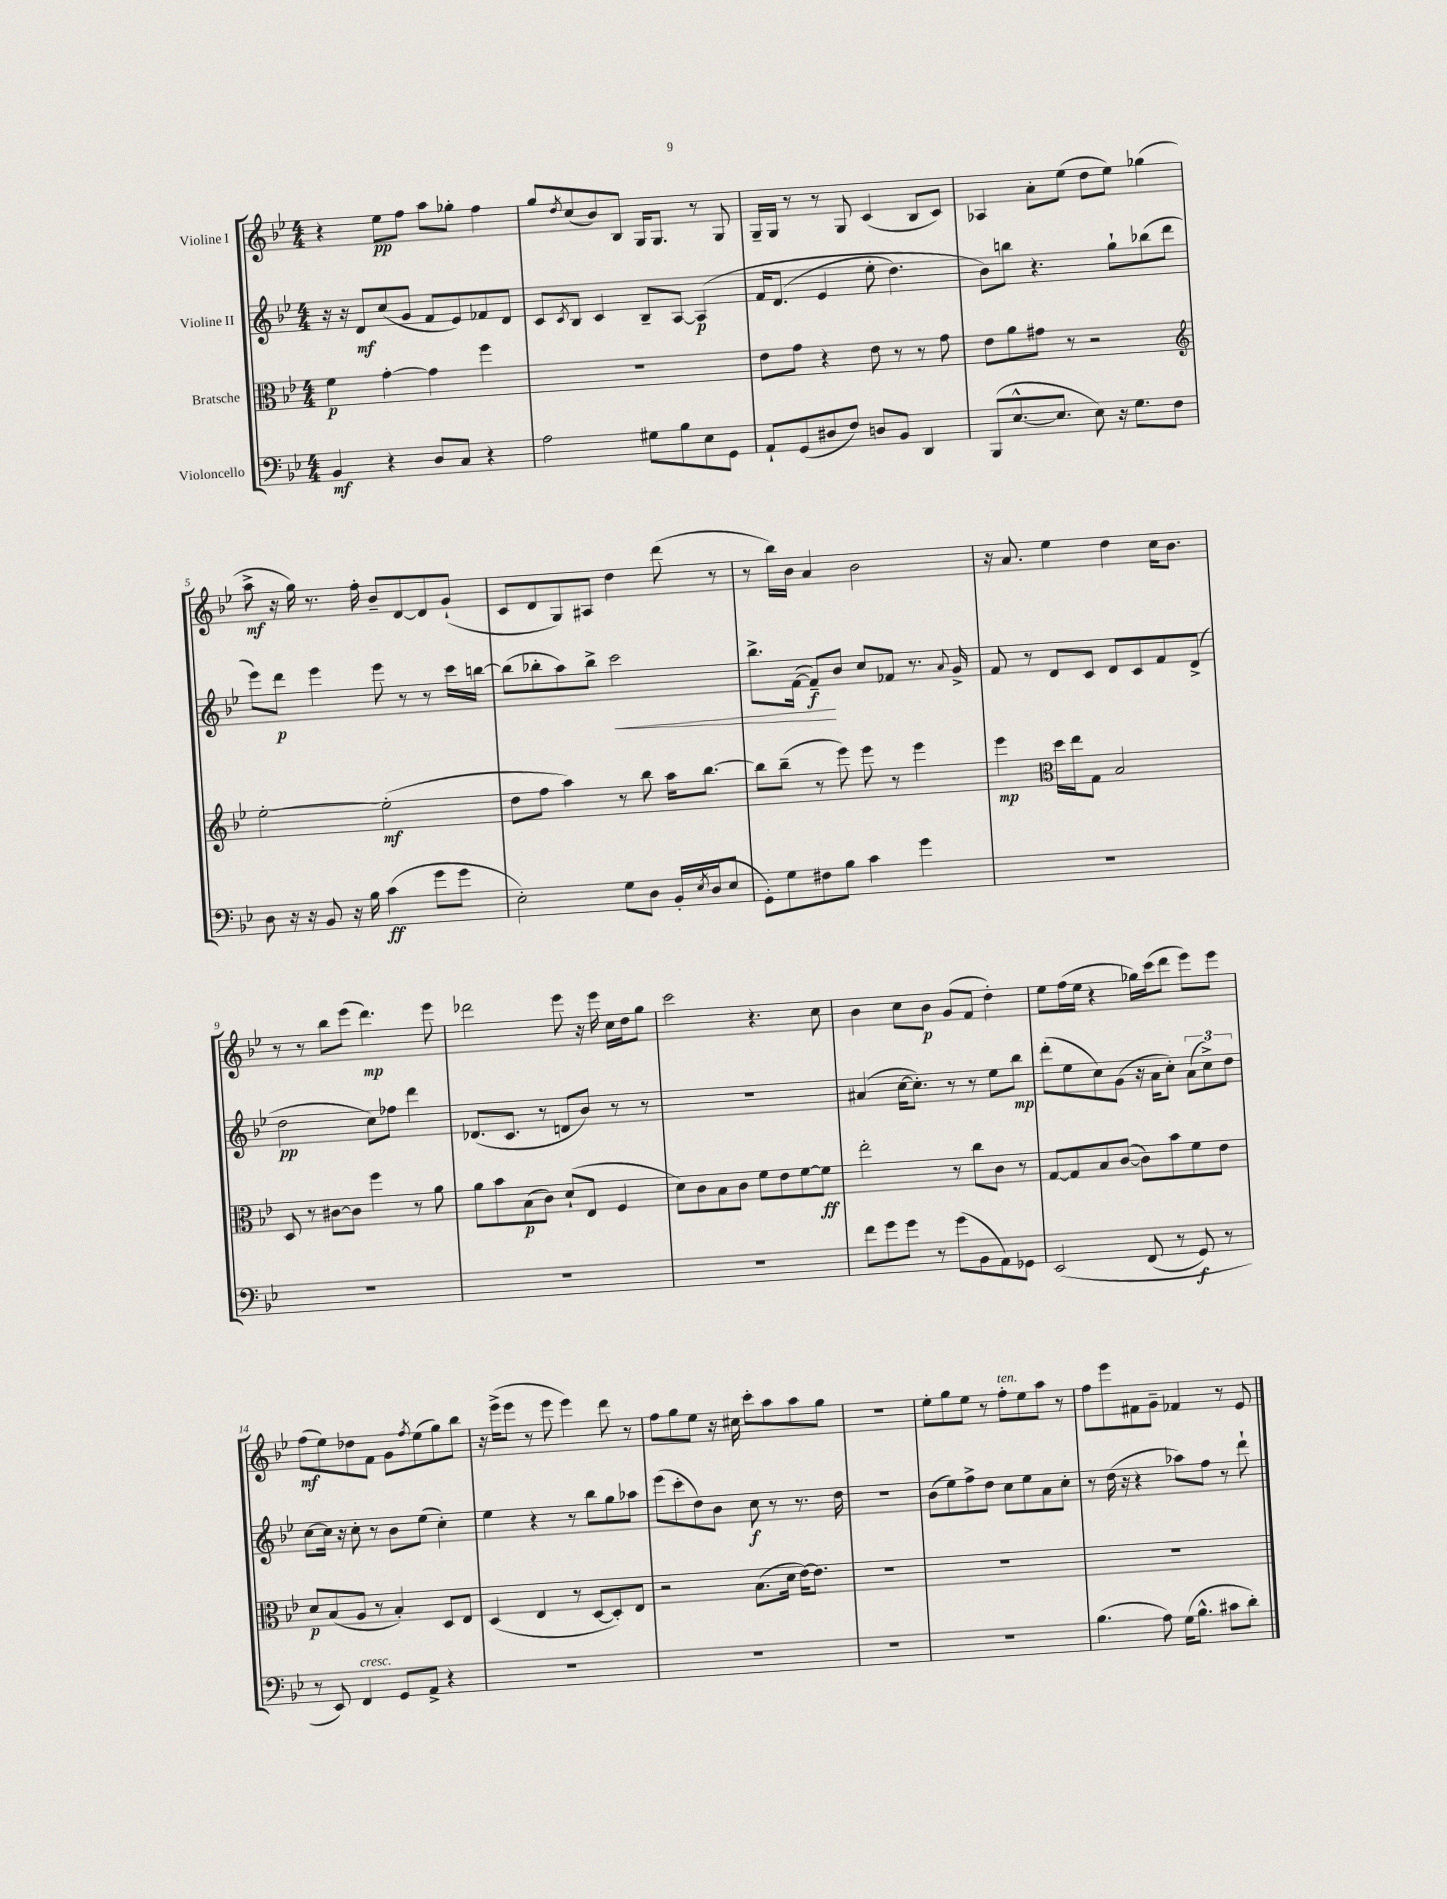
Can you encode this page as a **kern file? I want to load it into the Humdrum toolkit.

**kern	**kern	**kern	**kern
*staff4	*staff3	*staff2	*staff1
*clefF4	*clefC3	*clefG2	*clefG2
*k[b-e-]	*k[b-e-]	*k[b-e-]	*k[b-e-]
*M4/4	*M4/4	*M4/4	*M4/4
4BB-	4f	16r	4r
.	.	16r	.
.	.	8d	.
4r	[4g'	(8cc	8ee-
.	.	8g	8ff
8D	4g]	8f	8aa
8C	.	8e-)	8gg-'
4r	4ff	8f-	4ff
.	.	8d	.
=	=	=	=
2A	1r	8c	8gg
.	.	8qc	8qdd
.	.	8B-	(8cc
.	.	4c	8b-)
.	.	.	8B-
8G#	.	8B-~	16G
.	.	.	8.G
8B-	.	[8A	.
8E-	.	&(4A]	8r
8GG	.	.	8G
=	=	=	=
8AA`	8e-	16f	16G~
.	.	(8.d	16G
(8GG	8g	.	8r
8D#	4r	4e-	8r
8F)	.	.	8G
8D	8e-	8ee-'	(4c
8BB-	8r	4.dd)	.
4DD	8r	.	8B-
.	8g	.	8c)
=	=	=	=
(8BBB-	8e-	8b-&)	4A-
[8.E-^^	8a	8bb	.
.	8g#	4.r	8a'
8.E-]	.	.	.
.	8r	.	(8ee-
8E-)	2r	.	8dd
16r	.	8gg`	8ee-)
8.G	.	.	.
.	.	(8bb-	(4gg-
8F	.	8ddd	.
=	=	=	=
*	*clefG2	*	*
8D	[2ee-'	8eee-)	8aa^
16r	.	8ddd	16r
16r	.	.	16gg)
8BB-	.	4eee-	8.r
16r	.	.	.
16B-	.	.	16ff'
(4c	(2ee-']	8eee-	8b-~
.	.	8r	[8d
8g	.	8r	8d]
8g	.	16ccc	(8g`
.	.	[16bb	.
=	=	=	=
2E-')	8dd	(8bb]	8c
.	8ff	8bb-'	8d
.	4aa)	8aa)	8G)
.	.	8bb-^	8A#
8G	8r	2ccc	4dd
8D	8bb-	.	.
16BB-'	16aa	.	(8ddd
8qE-	.	.	.
(16D	[8.bb-	.	.
8E-	.	.	8r
=	=	=	=
8GG')	8bb-]	8.bb-^	8r
8G	(8bb-~	.	16bb-)
.	.	([16f	16b-
8F#	8r	8f~])	4a
8B-	8eee-)	8b-	.
4c	8eee-	8cc	2b-
.	8r	8f-	.
4g	4eee-	8.r	.
.	.	8qqa	.
.	.	16g^	.
=	=	=	=
1r	4eee-	8f	16r
.	.	.	8.a
.	.	8r	.
*	*clefC3	*	*
.	16dd	8d	4ee-
.	16ee-	.	.
.	8G	8c	.
.	2B-	8d	4dd
.	.	8c	.
.	.	8f	16cc
.	.	.	8.b-
.	.	(8d^	.
=	=	=	=
1r	8D	2dd	8r
.	8r	.	8r
.	[8c#	.	8bb-
.	8c#]	.	(8eee-
.	4ff	8cc)	4.ddd)
.	.	8ff-	.
.	8r	4ddd	.
.	8a	.	8eee-
=	=	=	=
1r	8a	(8.d-	2ddd-
.	8b-	.	.
.	.	8.c	.
.	(8B-	.	.
.	8c)	8r	.
.	(8d`	8d	8eee-
.	8E-	8b-)	16r
.	.	.	16eee-
.	4F	8r	16cc
.	.	.	16dd
.	.	8r	8gg
=	=	=	=
1r	8d)	1r	2ccc
.	8c	.	.
.	8B-	.	.
.	8c	.	.
.	8f	.	4.r
.	8e-	.	.
.	[8f	.	.
.	8f]	.	8cc
=	=	=	=
8f	2ee-'	(4a#	4b-
8g	.	.	.
8g	.	[16cc	8cc
.	.	8.cc'])	.
8r	.	.	8b-
(8g	8r	8r	(8g
8BB-	8cc	8r	8f
8AA)	8c	8ee-	4dd')
8GG-	8r	8bb-	.
=	=	=	=
&(2EE-	[8G	(8ddd'	8ee-
.	8G]	8ee-	(16ff
.	.	.	16ee-
.	8B-	8cc)	4r
.	([8c	(8g	.
(8FF	8c])	16r	16gg-)
.	.	16a	(16ccc
8r	8b-	8cc')	8ddd
8GG)	8f	(12a	8eee-)
.	.	12cc^)	.
8r	8e-	.	8eee-
.	.	12dd	.
=	=	=	=
8r	8d	[8cc	(8ff
8EE-&)	(8B-	16cc]	8ee-)
.	.	16r	.
4FF	8A	8cc'	8dd-
.	8r	8r	8f
8GG	4B-')	8b-	8g
.	.	.	8qff
8AA^	.	(8ee-	(8ee-
4r	8D	4cc')	8gg)
.	8E-	.	8bb-
=	=	=	=
1r	(4D	4ee-	16r
.	.	.	(16eee-^
.	.	.	8eee-
.	4E-	4r	8r
.	.	.	8eee-
.	8r	8r	4eee-)
.	[8D	8bb-	.
.	8D'])	8gg	8ddd
.	8E-	8aa-	8r
=	=	=	=
1r	2r	(8eee-	8ff
.	.	8ccc'	8gg
.	.	8dd)	8ee-
.	.	8b-	16r
.	.	.	16cc#
.	(8.B-	8cc	8ccc'
.	.	8r	8aa
.	16d	.	.
.	[16e-)	8.r	8aa
.	8.e-]	.	.
.	.	.	8gg
.	.	16dd	.
=	=	=	=
1r	1r	1r	1r
=	=	=	=
1r	1r	(8b-	8ee-'
.	.	8ee-)	8gg
.	.	8ff^	8ee-
.	.	8dd	8r
.	.	8cc	8ff'
.	.	8ee-	8ee-
.	.	8a	8aa
.	.	8cc'	8r
=	=	=	=
(4.B-	1r	8r	8ff
.	.	(16dd	8eee-
.	.	16r	.
.	.	4r	8f#
8A)	.	.	8g~
(16G	.	8aa-)	4f-
8.B-^^	.	.	.
.	.	8ff	.
8c#	.	8r	8r
8d')	.	8ddd`	8e-
==	==	==	==
*-	*-	*-	*-
